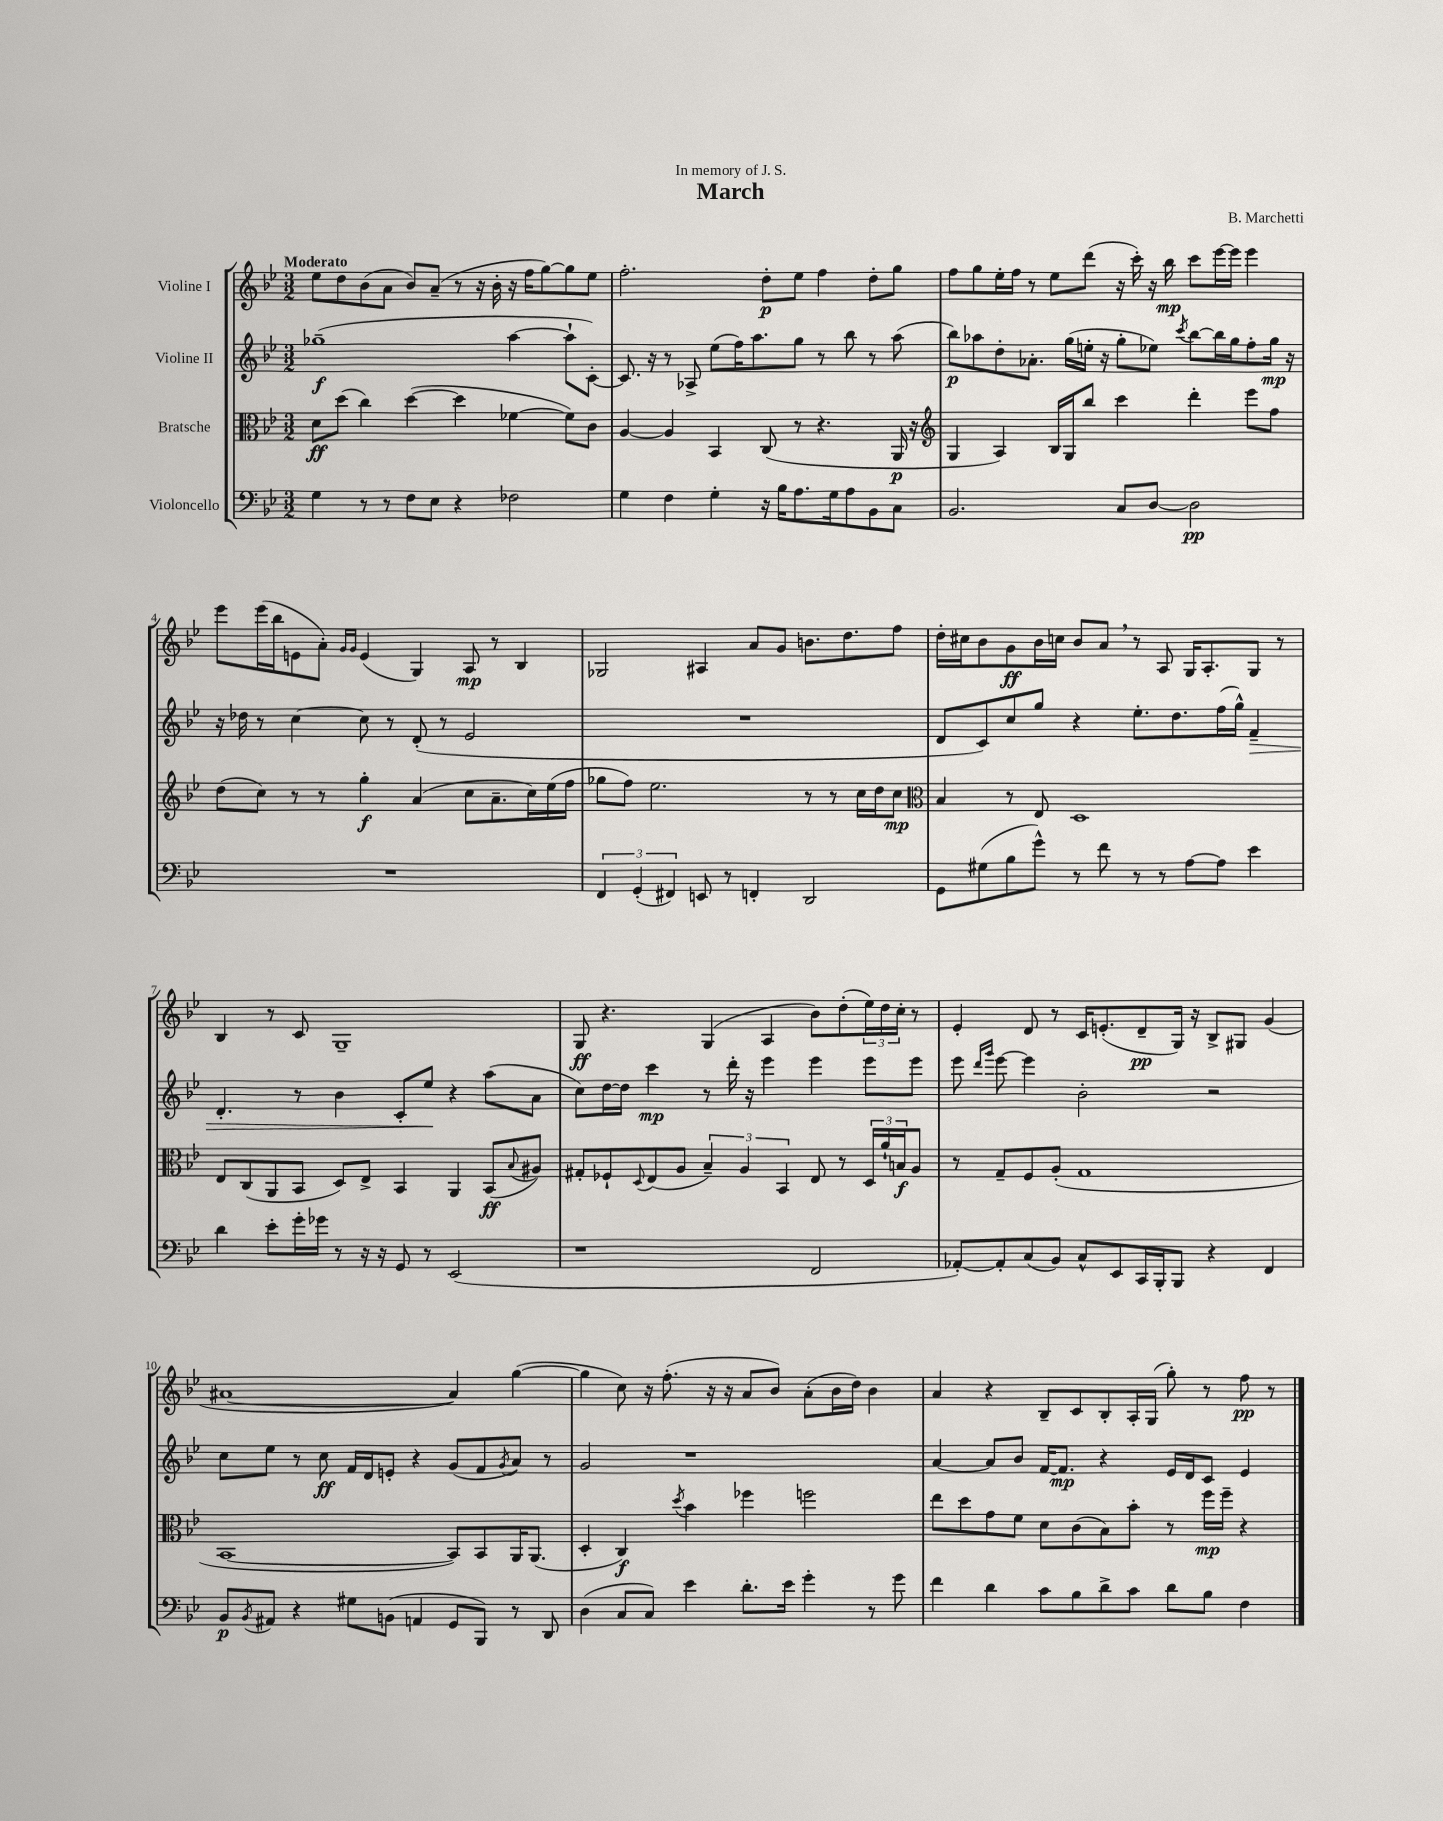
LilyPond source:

\header { title = "March" composer = "B. Marchetti" dedication = "In memory of J. S." }
<<
\new StaffGroup <<
\new Staff = "s0" \with { instrumentName = "Violine I" } {
    \clef treble \key bes \major \numericTimeSignature \time 3/2 \tempo "Moderato"
    ees''8 d''8 bes'8( a'8 bes'8) a'8--( r8 r16 bes'16-. r16 f''16 g''8~) g''8 ees''8 |
    f''2.-. d''8-.\p ees''8 f''4 d''8-. g''8 |
    f''8 g''8 ees''16-. f''16 r8 ees''8 d'''8( r16 c'''16-.) r16 bes''16\mp c'''8 ees'''16~ ees'''16 ees'''4 |
    ees'''8 ees'''16( bes''16 e'8 a'8-.) \grace { g'16 g'16 } e'4( g4) a8\mp r8 bes4 |
    ges2 ais4 a'8 g'8 b'8. d''8. f''8 |
    d''16-. cis''16 bes'8 g'8\ff bes'16 c''16 bes'8 a'8 \breathe r8 a8 g16 a8.-. g8 r8 |
    bes4 r8 c'8 g1-- |
    g8\ff r4. g4( a4 bes'8) d''8-.( \tuplet 3/2 { ees''16) d''16 c''16-. } r8 |
    ees'4-. d'8 r8 c'16 e'8.-.( d'8--\pp g16) r16 bes8-> gis8 g'4( |
    ais'1~ ais'4) g''4~( |
    g''4 c''8) r16 f''8.-.( r16 r16 a'8 bes'8) a'8-.( bes'16 d''16) bes'4 |
    a'4 r4 bes8-- c'8 bes8-. a16-. g16( g''8-.) r8 f''8\pp r8 \bar "|." |
}
\new Staff = "s1" \with { instrumentName = "Violine II" } {
    \clef treble \key bes \major \numericTimeSignature \time 3/2
    ges''1--\f( a''4~ a''8-! c'8~-.) |
    c'8. r16 r8 aes8-> ees''8( f''16) a''8. g''8 r8 bes''8 r8 a''8( |
    bes''8\p) aes''8 d''8-. aes'8.-. g''16( e''16-. r16 g''8-. ees''8) \acciaccatura { c'''8 } bes''8~ bes''16 g''16 f''8-. g''16\mp r16 |
    r16 des''16 r8 c''4~ c''8 r8 d'8-.( r8 ees'2 |
    R1. |
    d'8 c'8) c''8 g''8 r4 ees''8.-. d''8. f''16( g''16-^) f'4--\> |
    d'4.-. r8 bes'4 c'8-. ees''8\! r4 a''8( a'8 |
    c''8) d''16~ d''16 c'''4\mp r8 d'''16-. r16 ees'''4 ees'''4 ees'''8 ees'''8 |
    ees'''8 \grace { d'''16 g'''16 } ees'''8~ ees'''4 bes'2-. r2 |
    c''8 ees''8 r8 c''8\ff f'16 d'16 e'8-. r4 g'8( f'8 \acciaccatura { g'8 } a'8) r8 |
    g'2 r1 |
    a'4~ a'8 bes'8 f'16~ f'8.\mp r4 ees'16 d'16 c'8 ees'4 \bar "|." |
}
\new Staff = "s2" \with { instrumentName = "Bratsche" } {
    \clef alto \key bes \major \numericTimeSignature \time 3/2
    d'8\ff d''8( c''4) d''4~( d''4 fes'4~ fes'8) c'8 |
    a4~ a4 bes,4 c8( r8 r4. a,16\p r16 |
    \clef treble g4 a4) bes16 g16 bes''8 c'''4 d'''4-. ees'''8 f''8 |
    d''8( c''8) r8 r8 g''4-.\f a'4( c''8 a'8.-- c''16) ees''16( f''16 |
    ges''8 f''8) ees''2. r8 r8 c''16 d''16 c''8\mp |
    \clef alto bes4 r8 ees8 d1 |
    ees8 c8( a,8 bes,8 d8) ees8-> bes,4 a,4 bes,8\ff( \appoggiatura { bes8 } ais8) |
    gis8-. fes8-! \appoggiatura { d8 } ees8( a8 \tuplet 3/2 { bes4--) a4 bes,4 } ees8 r8 \tuplet 3/2 { d16 a'16-! b16\f } a8 |
    r8 g8-- f8 a8-.( g1 |
    bes,1~ bes,8) bes,8 a,16 a,8.( |
    d4-. c4\f) \acciaccatura { d''8 } bes'4 fes''4 f''2 |
    ees''8 d''8 g'8 f'8 d'8 c'8( bes8) bes'8-. r8 f''16\mp f''16-- r4 \bar "|." |
}
\new Staff = "s3" \with { instrumentName = "Violoncello" } {
    \clef bass \key bes \major \numericTimeSignature \time 3/2
    g4 r8 r8 f8 ees8 r4 fes2 |
    g4 f4 g4-. r16 bes16 a8. g16 a8 bes,8 c8 |
    bes,2. c8 d8~ d2\pp |
    R1. |
    \tuplet 3/2 { f,4 g,4-.( fis,4) } e,8 r8 f,4-. d,2 |
    g,8 gis8( bes8 g'8-^) r8 f'8 r8 r8 a8~ a8 ees'4 |
    d'4 ees'8-. g'16-. ges'16 r8 r16 r16 g,8 r8 ees,2( |
    r1 f,2 |
    aes,8~-.) aes,8-. c8( bes,8) c8-^ ees,8 c,16 bes,,16-. bes,,8 r4 f,4 |
    bes,8\p \acciaccatura { bes,8 } ais,8 r4 gis8 b,8( a,4 g,8 bes,,8) r8 d,8 |
    d4( c8 c8) ees'4 d'8.-. ees'16 g'4-. r8 g'8 |
    f'4 d'4 c'8 bes8 d'8-> c'8 d'8 bes8 f4 \bar "|." |
}
>>
>>
